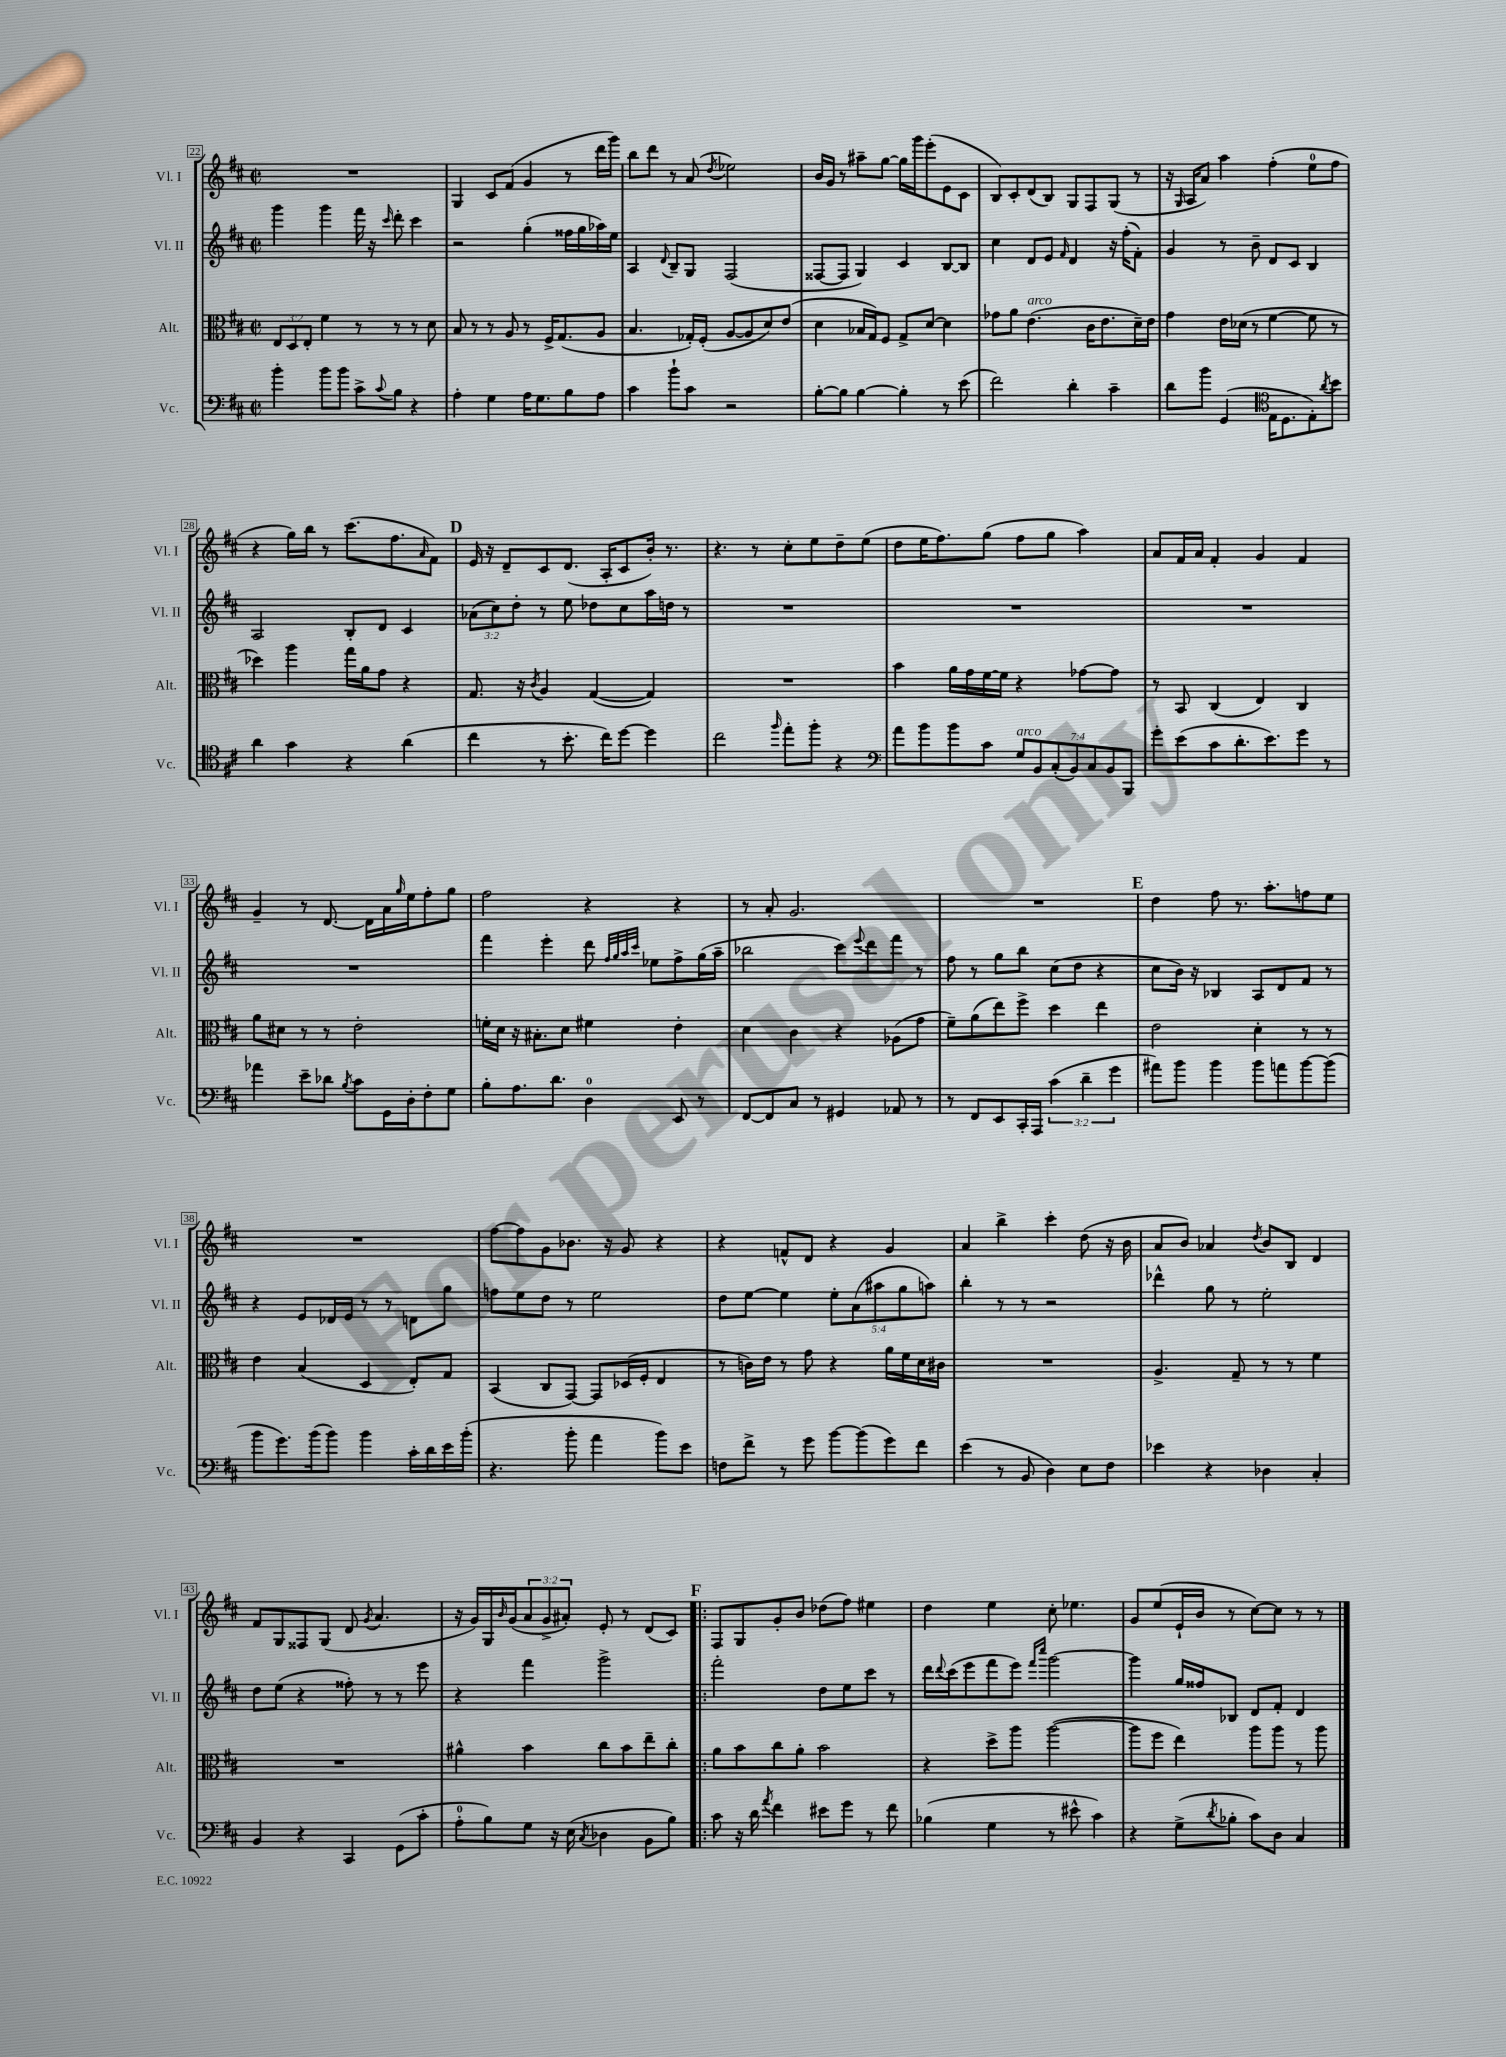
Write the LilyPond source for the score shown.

<<
\new StaffGroup <<
\new Staff = "s0" \with { instrumentName = "Vl. I" shortInstrumentName = "Vl. I" } {
    \clef treble \key d \major \defaultTimeSignature \time 2/2 \override Staff.TupletNumber.text = #tuplet-number::calc-fraction-text
    R1 |
    g4 cis'8 fis'8( g'4 r8 d'''16 g'''16) |
    b''8 d'''8 r8 a'8( \acciaccatura { d''8 } ees''2) |
    b'16 g'16 r8 ais''8-- g''8~ g''16 g'''16 e'''8-.( e'8 cis'8 |
    b8) cis'8-. d'8( b8) g8 fis8 g8( r8 |
    r16 \grace { g16 } a16 a'8) a''4 fis''4-.( e''8-0 fis''8 |
    r4 g''16) b''16 r8 cis'''8.( fis''8. \grace { a'16 } fis'8) |
    \mark \markup { \bold "D" } e'16 r16 d'8-- cis'8 d'8.( a16-. cis'8 b'16-.) r8. |
    r4. r8 cis''8-. e''8 d''8-- e''8( |
    d''8 e''16 fis''8.) g''8( fis''8 g''8 a''4) |
    a'8 fis'16 a'16 fis'4-. g'4 fis'4 |
    g'4-- r8 d'8.~ d'16 a'16 \grace { g''16 } e''16 fis''8-. g''8 |
    fis''2 r4 r4 |
    r8 a'8-. g'2. |
    R1 |
    \mark \markup { \bold "E" } d''4 fis''8 r8. a''8.-. f''8 e''8 |
    R1 |
    fis''8~ fis''8 g'8 bes'8. r16 g'8 r4 |
    r4 f'8-^ d'8 r4 g'4 |
    a'4 b''4-> cis'''4-. d''8( r16 b'16 |
    a'8 b'8) aes'4 \acciaccatura { d''8 } b'8 b8 d'4 |
    fis'8 g8 fisis8 g8( d'8 \acciaccatura { g'8 } a'4. |
    r16 g'16) g16 \grace { b'16 } g'16( \tuplet 3/2 { a'8 g'8-> ais'8-.) } e'8-. r8 d'8( cis'8) |
    \mark \markup { \bold "F" } \bar ".|:" fis8 g8 g'8-. b'8 des''8( fis''8) eis''4 |
    d''4 e''4 cis''8-. ees''4. |
    g'8 e''8( e'16-! b'16 r8 cis''8~) cis''8 r8 r8 \bar "|." |
}
\new Staff = "s1" \with { instrumentName = "Vl. II" shortInstrumentName = "Vl. II" } {
    \clef treble \key d \major \defaultTimeSignature \time 2/2 \override Staff.TupletNumber.text = #tuplet-number::calc-fraction-text
    g'''4 g'''4 fis'''16 r16 \grace { cis'''16 } d'''8-. cis'''4 |
    r2 g''4-.( fisis''16 g''16 aes''16) e''16 |
    a4 \appoggiatura { d'8 } b8-- g8 fis2( |
    fisis8~ fisis8 g4) cis'4 b8~ b8 |
    cis''4 d'8 e'8 \grace { fis'16 } d'4 r16 fis''16-.( fis'8-.) |
    g'4 r8 b'8-- d'8 cis'8 b4 |
    a2 b8-. d'8 cis'4 |
    \mark \markup { \bold "D" } \tuplet 3/2 { aes'8( cis''8) d''8-. } r8 e''8 des''8 cis''8 a''16 d''16 r8 |
    R1 |
    R1 |
    R1 |
    R1 |
    fis'''4 e'''4-. d'''8 \grace { fis''32 g''32 a''32 cis'''32 } ees''8 fis''8-> g''16( a''16-- |
    bes''2 cis'''8) \appoggiatura { e'''8 } d'''8 fis'''8 r8 |
    fis''8 r8 g''8 b''8 cis''8( d''8 r4 |
    \mark \markup { \bold "E" } cis''8 b'16) r16 bes4 a8 d'8 fis'8 r8 |
    r4 e'8 des'16 e'16 r8 r8 d'8 g''8 |
    f''8 e''8 d''8 r8 e''2 |
    d''8 e''8~ e''4 \tuplet 5/4 { e''8-. a'8( ais''8 g''8 a''8) } |
    b''4-. r8 r8 r2 |
    des'''4-^ g''8 r8 e''2-. |
    d''8 e''8( r4 fisis''8-.) r8 r8 e'''8 |
    r4 fis'''4 g'''2-> |
    \mark \markup { \bold "F" } \bar ".|:" fis'''2-. d''8 e''8 cis'''8 r8 |
    d'''16 \appoggiatura { d'''8 } cis'''16( e'''8 fis'''8 e'''8) \grace { fis'''16 cis''''16 } g'''2~ |
    g'''4 g''16 fisis''16 bes8 d'8 fis'8-. d'4 \bar "|." |
}
\new Staff = "s2" \with { instrumentName = "Alt." shortInstrumentName = "Alt." } {
    \clef alto \key d \major \defaultTimeSignature \time 2/2 \override Staff.TupletNumber.text = #tuplet-number::calc-fraction-text
    \tuplet 3/2 { e8 d8 e8-. } fis'4 r8 r8 r8 d'8 |
    b8 r8 r8 a8 r8 fis16-> g8.( a8 |
    b4. ges16-.) fis16-.( a8~ a8 d'8) e'8( |
    d'4 bes16 g16) fis8 g8-> d'8~ d'4 |
    ges'8 a'8 e'4.^\markup { \italic "arco" }( cis'16 e'8. d'16--) e'16 |
    g'4 e'16 des'16( r8 fis'4~ fis'8 r8 |
    des''4) a''4 g''16 a'16 g'8 r4 |
    \mark \markup { \bold "D" } g8. r16 \acciaccatura { cis'8 } a4 g4~( g4) |
    R1 |
    b'4 a'16 g'16 fis'16~ fis'16 r4 ges'8~ ges'8 |
    r8 b,8 cis4( e4) cis4 |
    a'8 dis'8 r8 r8 e'2-. |
    f'16-. d'16 r16 bis8.-. d'8 fis'4 e'4-. |
    d'4 cis'4 r4 aes8( g'8 |
    fis'8--) a'8( e''8) fis''8-> d''4 e''4 |
    \mark \markup { \bold "E" } e'2 d'4-. r8 r8 |
    e'4 b4( d4 e8-.) g8 |
    b,4( cis8 g,8~) g,8 des16( fis16-. e4 |
    r8 c'16) e'16 r8 g'8 r4 a'16 fis'16 d'16 cis'16 |
    R1 |
    a4.-> g8-- r8 r8 fis'4 |
    R1 |
    ais'4-^ b'4 cis''8 b'8 e''8-- cis''8-. |
    \mark \markup { \bold "F" } \bar ".|:" a'8 b'8 cis''8 a'8-. b'2 |
    r4 d''8-> a''8 a''2~( |
    a''8 fis''8 e''4) a''8 a''8 r8 a''8 \bar "|." |
}
\new Staff = "s3" \with { instrumentName = "Vc." shortInstrumentName = "Vc." } {
    \clef bass \key d \major \defaultTimeSignature \time 2/2 \override Staff.TupletNumber.text = #tuplet-number::calc-fraction-text
    b'4-. b'8 b'8 cis'8-> \appoggiatura { cis'8 } b8 r4 |
    a4-. g4 a16 g8. b8 a8 |
    cis'4 b'8-! cis'8 r2 |
    b8~-. b8 b4~ b4-. r8 e'8( |
    fis'2) d'4-. cis'4-- |
    d'8 b'8 g,4( \clef tenor e16 d8. e8-.) \acciaccatura { a'8 } b'8 |
    a'4 g'4 r4 a'4( |
    \mark \markup { \bold "D" } cis''4 r8 b'8.-. cis''16) d''8~ d''4 |
    cis''2 \grace { fis''16 } e''8-. fis''8-. r4 |
    \clef bass a'8 b'8 b'8 cis'8 \tuplet 7/4 { g8^\markup { \italic "arco" } b,8 cis8-.( b,8) cis8 b,8 b,,8 } |
    g'8-. e'8( cis'8 d'8.-. e'8.) g'8 r8 |
    aes'4 e'8-- des'8 \acciaccatura { b8 } cis'8 g,16 d16-. fis8-. g8 |
    b8-. a8. d'8. d4-0 e,8 r8 |
    fis,8~ fis,8 cis8 r8 gis,4 aes,8 r8 |
    r8 fis,8 e,8 cis,16-. a,,16 \tuplet 3/2 { cis'4( d'4-- g'4 } |
    \mark \markup { \bold "E" } ais'8) b'8 b'4 b'8 a'8 b'8~ b'8( |
    b'8 g'8.) b'16( b'8) b'4 cis'16-. d'16 e'16 b'16-.( |
    r4. b'8-. a'4 b'8) e'8 |
    f8 fis'8-> r8 g'8 b'8~ b'8( g'8) fis'8 |
    e'4( r8 b,8 d4) e8 fis8 |
    ees'4 r4 des4 cis4-. |
    b,4 r4 cis,4 g,8( cis'8-. |
    a8-0-. b8) g8 r16 e16( \acciaccatura { cis8 } des4 b,8 b8) |
    \mark \markup { \bold "F" } \bar ".|:" cis'8 r16 d'16 \acciaccatura { a'8 } fis'4 eis'8 g'8 r8 fis'8 |
    bes4( g4 r8 eis'8-^ cis'4) |
    r4 g8->( \acciaccatura { d'8 } bes8-. cis'8) d8 cis4 \bar "|." |
}
>>
>>
\layout { \context { \Score currentBarNumber = #22 \override BarNumber.stencil = #(make-stencil-boxer 0.1 0.3 ly:text-interface::print) } }
